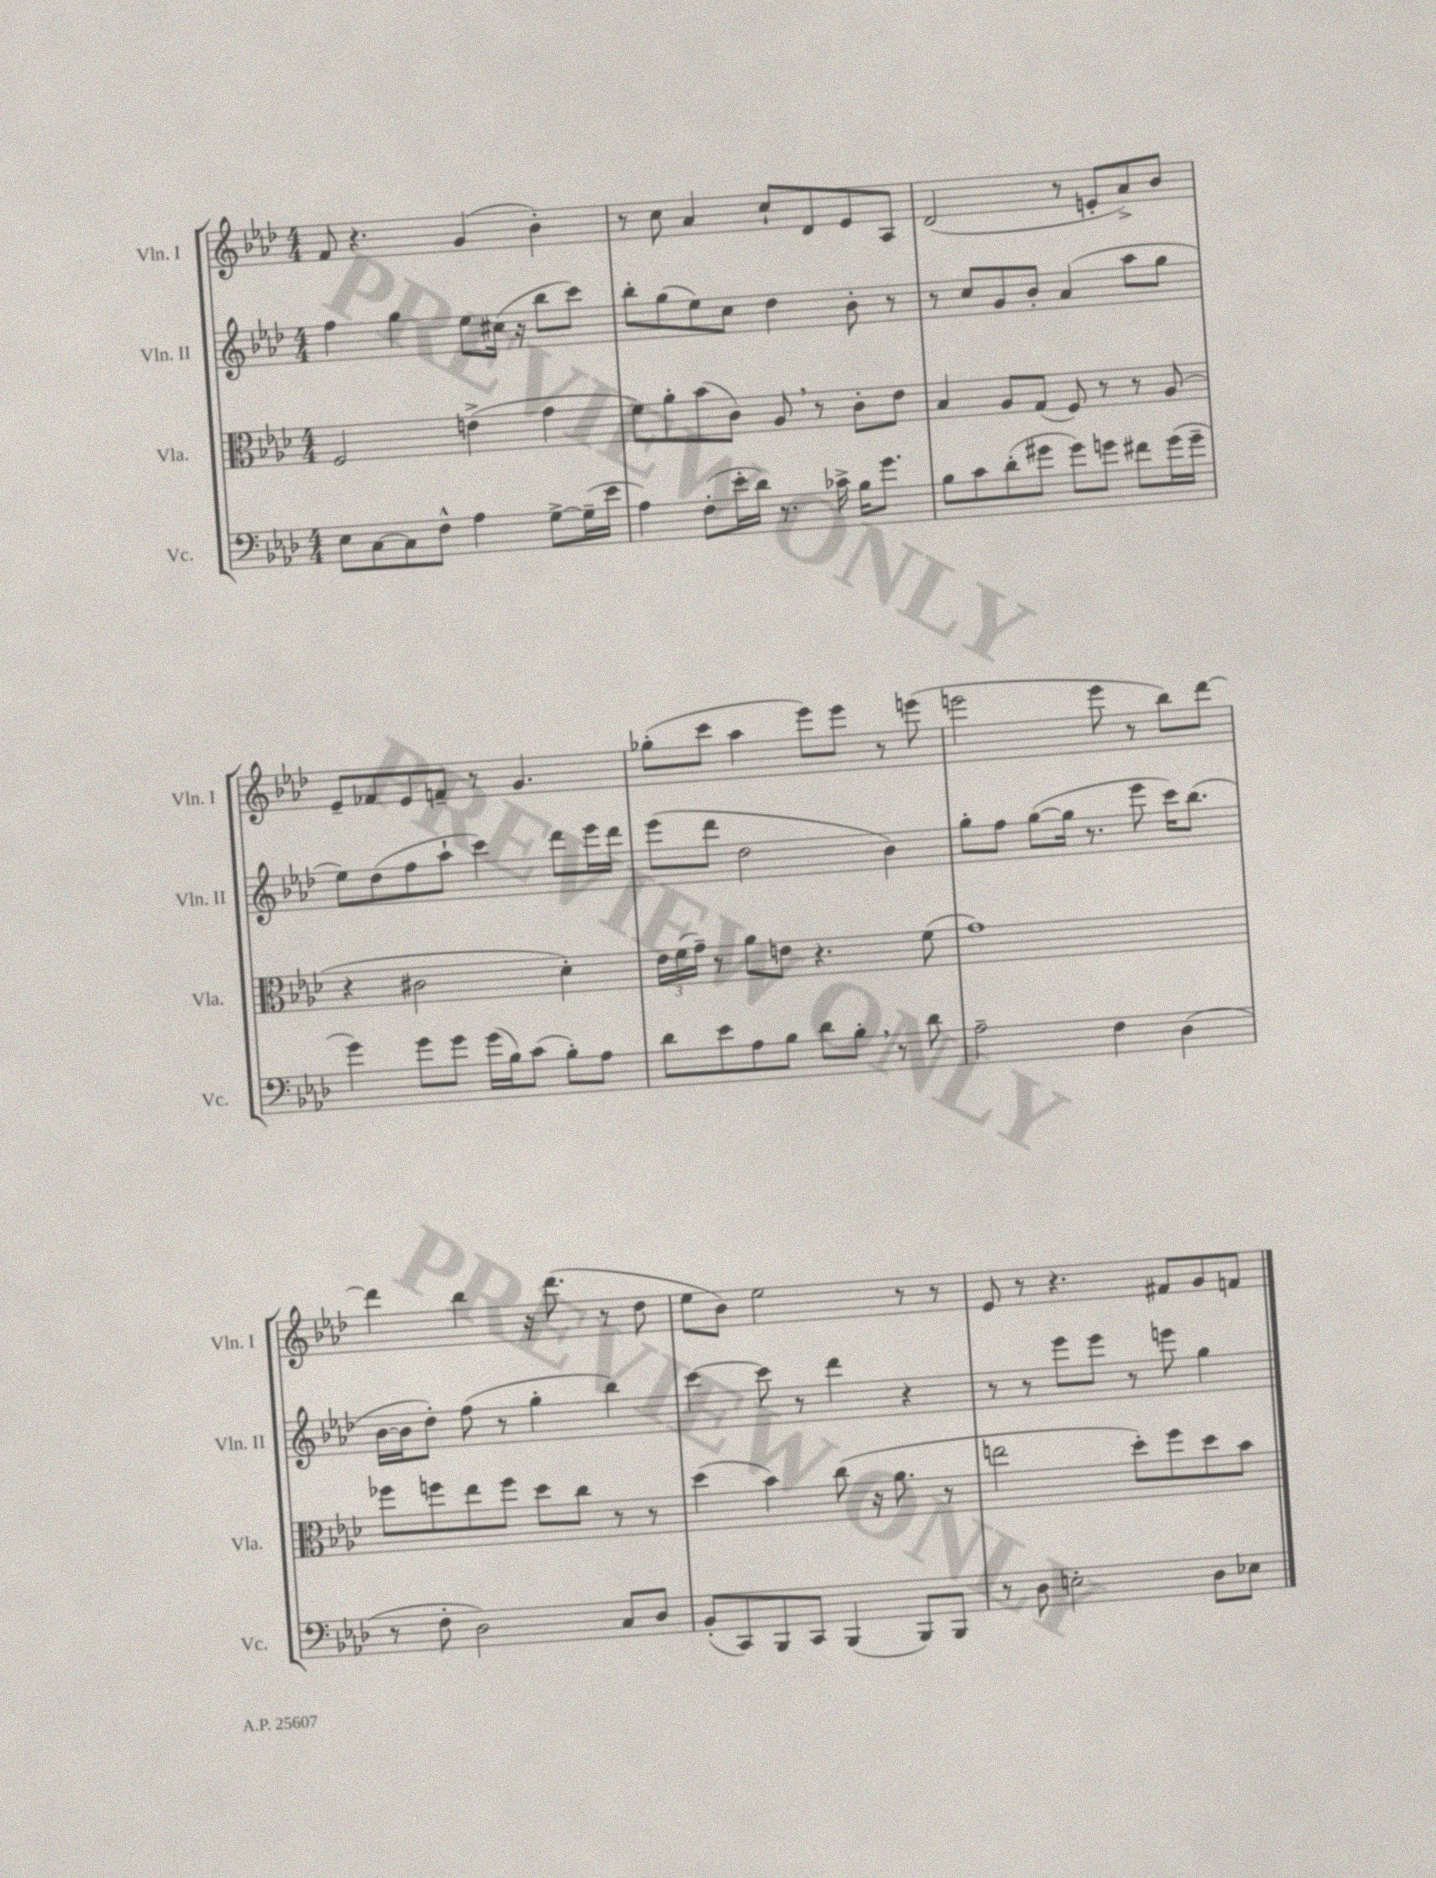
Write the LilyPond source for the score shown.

<<
\new StaffGroup <<
\new Staff = "s0" \with { instrumentName = "Vln. I" shortInstrumentName = "Vln. I" } {
    \clef treble \key aes \major \numericTimeSignature \time 4/4
    f'8 r4. g'4( bes'4-.) |
    r8 c''8 aes'4 c''8-! des'8 ees'8 aes8 |
    des'2( r8 e'8-. aes'8->) bes'8 |
    ees'8-- fes'8 ees'8 f'8-- r8 g'4. |
    ges''8-.( c'''8 aes''4 ees'''8) ees'''8 r8 e'''8( |
    e'''2 e'''8 r8 bes''8) des'''8~ |
    des'''4 bes''4 r16 des'''8.( r8 des''8 |
    ees''8 bes'8) ees''2 r8 r8 |
    ees'8 r8 r4. fis'8 g'8 f'8 \bar "|." |
}
\new Staff = "s1" \with { instrumentName = "Vln. II" shortInstrumentName = "Vln. II" } {
    \clef treble \key aes \major \numericTimeSignature \time 4/4
    f''4 g''4 ees''8 cis''16( r16 bes''8 c'''8) |
    bes''8-. g''8( ees''8) c''8 des''4 bes'8-. r8 |
    r8 c''8 g'8 bes'8-. aes'4( aes''8 g''8 |
    ees''8) des''8( f''8 aes''8-! c'''4) des'''8 ees'''16 des'''16 |
    ees'''8( des'''8 des''2 bes'4) |
    g''8-. f''8 g''8~( g''16 r8. ees'''8 c'''16) bes''8.( |
    bes'16~ bes'16 des''8-.) f''8( r8 g''4-. bes''4) |
    c'''4~ c'''8 r8 des'''4 r4 |
    r8 r8 ees'''8 ees'''8 r8 e'''8 g''4 \bar "|." |
}
\new Staff = "s2" \with { instrumentName = "Vla." shortInstrumentName = "Vla." } {
    \clef alto \key aes \major \numericTimeSignature \time 4/4
    f2 e'4->( g'4 |
    f'8) aes'8-. bes'8( c'8) aes8 \breathe r8 c'8-. ees'8 |
    bes4 aes8 g8( f8) r8 r8 aes8( |
    r4 cis'2 des'4-.) |
    \tuplet 3/2 { ees'16 f'16( g'16--) } r8 aes'8 e'8 r4. f'8( |
    g'1) |
    fes''8 f''8 ees''8 f''8 des''8 c''8 r8 r8 |
    des''4( bes'4) c''8( r16 aes'8. r8 |
    e''2 des''8-.) f''8 des''8 bes'8 \bar "|." |
}
\new Staff = "s3" \with { instrumentName = "Vc." shortInstrumentName = "Vc." } {
    \clef bass \key aes \major \numericTimeSignature \time 4/4
    ees8 c8~ c8 f8-^ aes4 g8~-> g16--( ees'16 |
    aes4) f8-.( ees'16-. des'16) r8. ces'16-> bes16 g'8. |
    bes8 c'8 des'8-.( gis'8 gis'8) g'8 fis'8 g'16( g'16-- |
    g'4) g'8 g'8 g'16( bes16) c'8( bes8-.) aes8 |
    des'8 ees'8 aes8 bes8 des'8 bes8-. \breathe r8 des'8 |
    aes2-- f4 des4( |
    r8 f8-. des2) c8 des8 |
    bes,8-.( c,8) bes,,8 c,8 bes,,4( bes,,8) bes,,8 |
    r8 des8 e2-. des8 ees8 \bar "|." |
}
>>
>>
\layout { \context { \Score \remove "Bar_number_engraver" } }
